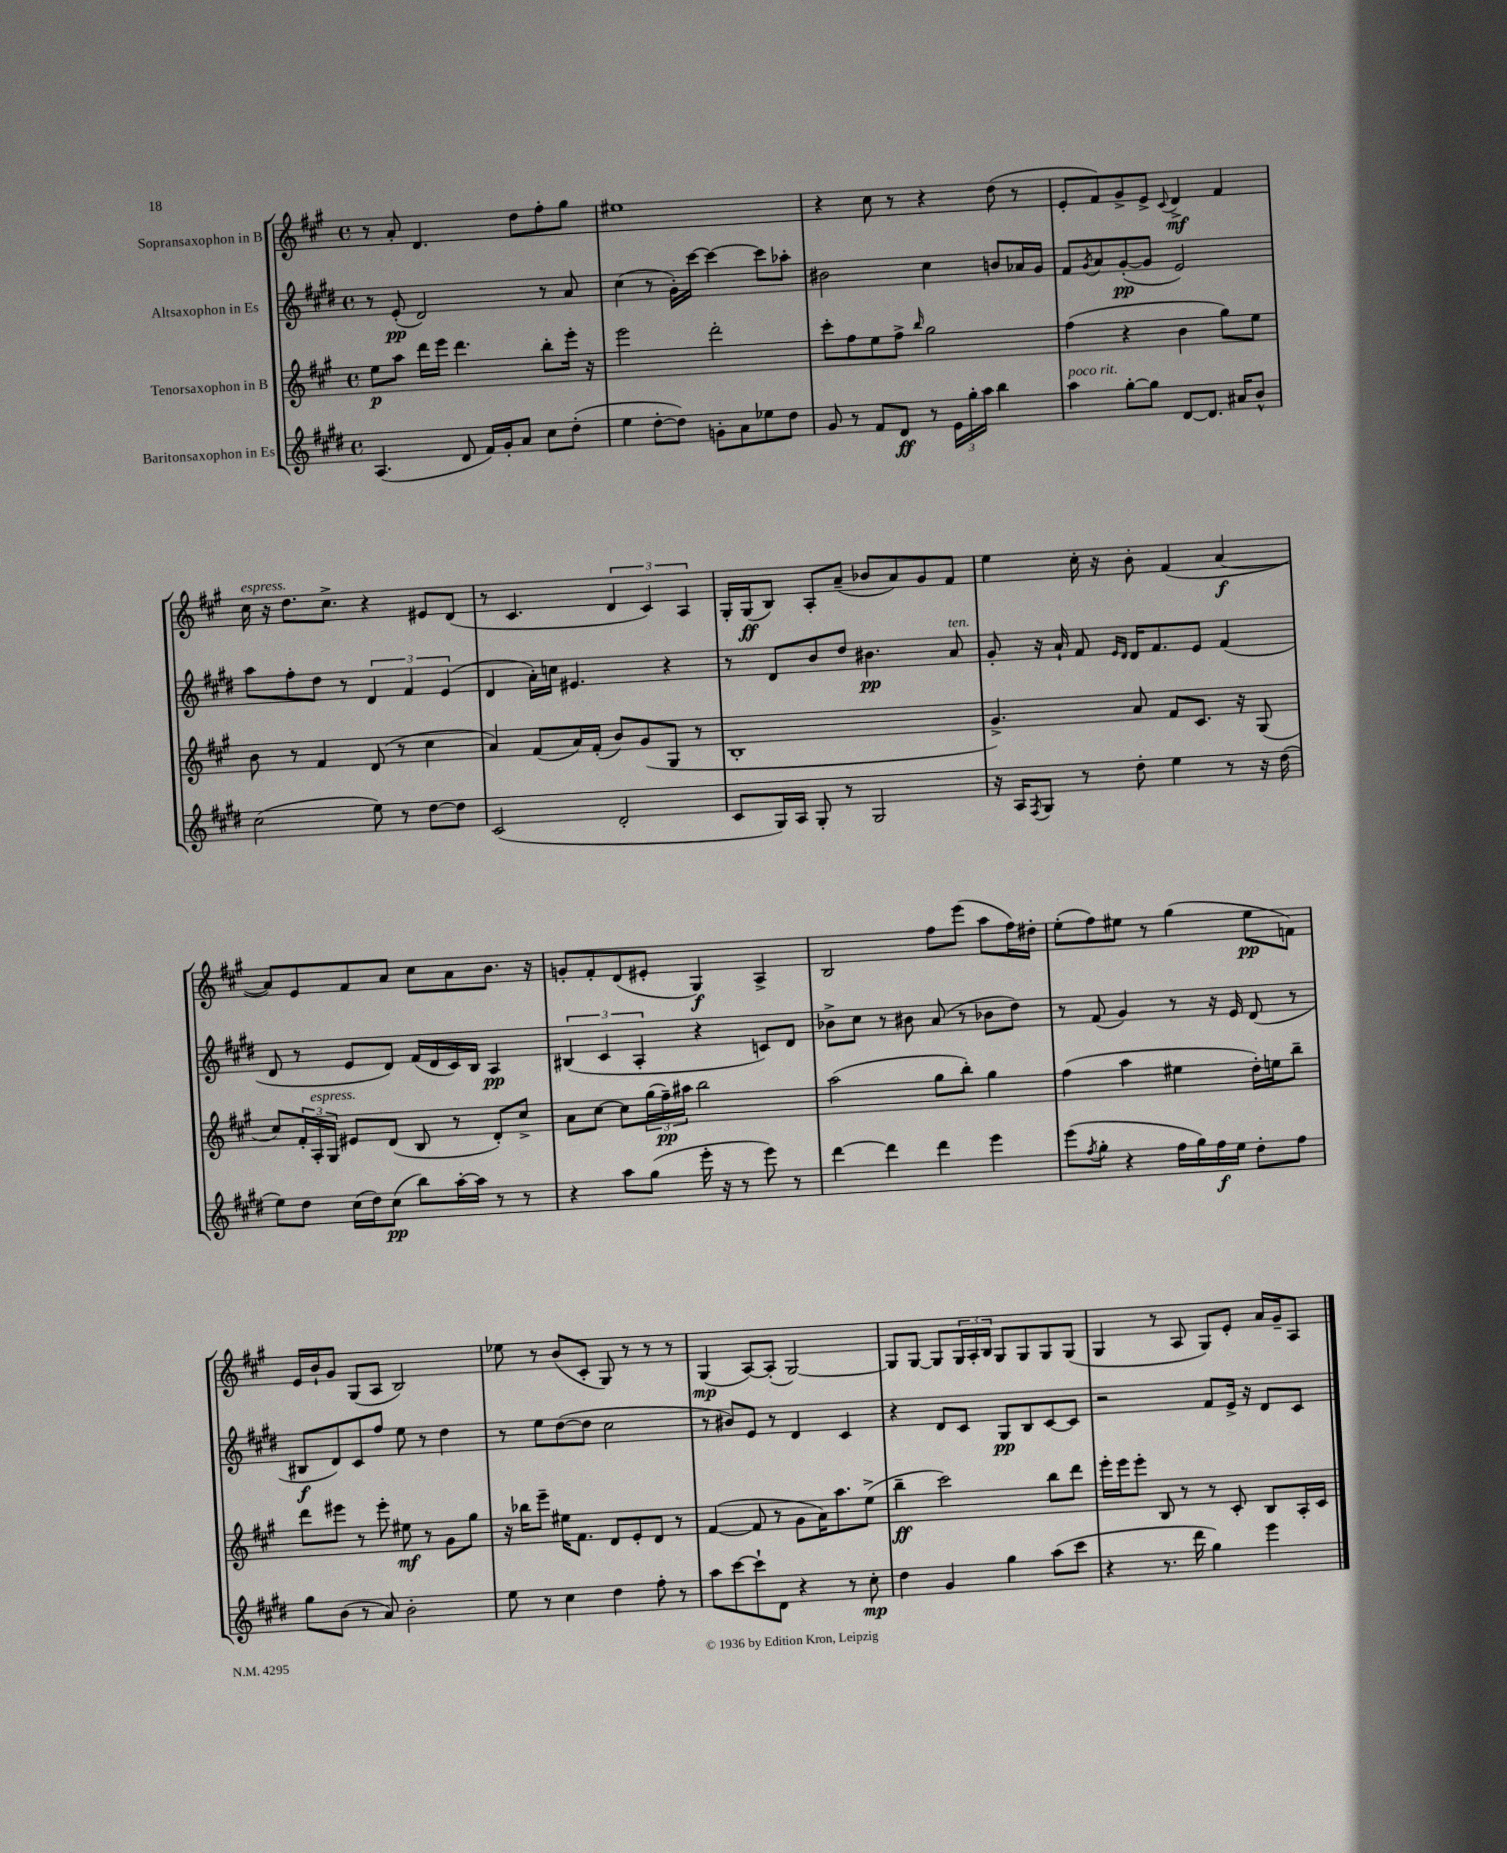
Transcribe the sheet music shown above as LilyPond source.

<<
\new StaffGroup <<
\new Staff = "s0" \with { instrumentName = "Sopransaxophon in B" } {
    \clef treble \key a \major \defaultTimeSignature \time 4/4
    r8 a'8-. d'4. d''8 fis''8-. gis''8 |
    eis''1 |
    r4 cis''8 r8 r4 d''8( r8 |
    e'8-. fis'8) gis'8-> e'8-> \appoggiatura { cis'8 } d'4->\mf fis'4 |
    cis''16^\markup { \italic "espress." } r16 d''8. cis''8.-> r4 eis'8 d'8( |
    r8 cis'4. \tuplet 3/2 { d'4 cis'4) a4 } |
    gis16-. gis16\ff( b8) a8-. a'8--( bes'8 a'8) gis'8 fis'8 |
    e''4 cis''16-. r16 b'8-. fis'4( a'4~\f |
    a'8) e'8 fis'8 a'8 cis''8 a'8 b'8. r16 |
    g'8-. fis'8-. d'8( eis'8-. gis4\f) a4-> |
    b2 fis''8 e'''8( a''8 fis''16) dis''16-. |
    e''8-.( fis''8) eis''8 r8 gis''4( eis''8\pp f'8) |
    e'16 b'16-! gis'8 gis8( a8 b2) |
    ees''8 r8 b'8( cis'8-. gis8) r8 r8 r8 |
    gis4\mp( a8~) a8-.( gis2~) |
    gis8 gis8~ gis8 \tuplet 3/2 { gis16 a16-. b16 } gis8 gis8 gis8 gis8( |
    gis4 r8 a8 gis8) e'8-. a'16 gis'16-- a8 \bar "|." |
}
\new Staff = "s1" \with { instrumentName = "Altsaxophon in Es" } {
    \clef treble \key e \major \defaultTimeSignature \time 4/4
    r8 e'8-.\pp( dis'2) r8 a'8 |
    cis''4( r8 gis'16-.) cis'''16~ cis'''4~ cis'''8 aes''8-. |
    bis'2 cis''4 b'8 aes'16 gis'16 |
    fis'8 \acciaccatura { gis'8 } a'8 gis'8~-.\pp( gis'8 e'2) |
    a''8 fis''8-. dis''8 r8 \tuplet 3/2 { dis'4 fis'4 e'4( } |
    dis'4 a'16-.) c''16 eis'4. r4 |
    r8 dis'8 b'8 dis''8 bis'4.\pp a'8^\markup { \italic "ten." } |
    gis'8-. r16 a'16-! fis'8 \grace { e'16 dis'16 } dis'16 fis'8. e'8 fis'4( |
    dis'8 r8 e'8 dis'8) fis'16( dis'16 cis'16) b16 a4\pp |
    \tuplet 3/2 { bis4( cis'4 a4-. } r4 c'8) dis'8 |
    bes'8-> cis''8 r8 bis'8 a'8( r8 bes'8 dis''8) |
    r8 fis'8( gis'4) r8 r16 e'16 dis'8( r8 |
    bis8\f dis'8) cis'8 fis''8 e''8 r8 dis''4 |
    r8 e''8 dis''8~( dis''8 cis''2 |
    r8 bis'8) e'8 r8 dis'4 cis'4 |
    r4 dis'8 cis'8 gis8\pp b8 cis'8~ cis'8 |
    r2 fis'8 e'16-> r16 dis'8 cis'8 \bar "|." |
}
\new Staff = "s2" \with { instrumentName = "Tenorsaxophon in B" } {
    \clef treble \key a \major \defaultTimeSignature \time 4/4
    e''8\p a''8 d'''16 e'''16 d'''4. b''8-. e'''16-. r16 |
    e'''2 d'''2-. |
    cis'''8-. fis''8 e''8 fis''8-> \grace { b''16 } gis''2 |
    fis''4( r4 b'4 gis''8) e''8 |
    b'8 r8 fis'4 d'8( r8 cis''4 |
    a'4) fis'8( a'16) fis'16-.( b'8) gis'8( gis8 r8 |
    b1-. |
    gis'4.->) a'8 fis'8 cis'8. r16 gis8( |
    cis''8) \tuplet 3/2 { fis'16-. a16-.^\markup { \italic "espress." } gis16 } eis'8 d'8( b8 r8 d'8-.) cis''8-> |
    a'8 cis''8~ cis''8 \tuplet 3/2 { gis''16( fis''16--\pp) ais''16 } b''2 |
    a''2( gis''8 b''8-.) gis''4 |
    fis''4( a''4 eis''4 d''16-.) e''16 b''8-- |
    d'''8 eis'''8 r8 eis'''8-. eis''8\mf r8 gis'8 gis''8 |
    r16 bes''16 e'''8-- eis''16 fis'8. d'8 e'8-. d'8 r8 |
    fis'4~( fis'8 r8 gis'8 a'16) a''8. e''8->( |
    b''4--\ff cis'''2) b''8 d'''8 |
    e'''16-. e'''16 e'''8-. b8 r8 r8 cis'8-. b8 a16-. cis'16 \bar "|." |
}
\new Staff = "s3" \with { instrumentName = "Baritonsaxophon in Es" } {
    \clef treble \key e \major \defaultTimeSignature \time 4/4
    a4.( dis'8 fis'16) gis'16-. a'8 cis''8 dis''8-.( |
    e''4 dis''8~-. dis''8) g'8-. a'8 ees''8 dis''8 |
    gis'8 r8 fis'8 dis'8\ff r8 \tuplet 3/2 { e'16 gis''16-. a''16 } b''4 |
    a''4^\markup { \italic "poco rit." } gis''8~-. gis''8 dis'8~ dis'8. ais'16 b'8-^ |
    cis''2( e''8) r8 dis''8~ dis''8 |
    cis'2( dis'2-. |
    cis'8 gis16) a16 gis8-. r8 gis2 |
    r16 a16 \acciaccatura { fis8 } gis8 r8 dis''8-. e''4 r8 r16 dis''16( |
    e''8) dis''8 cis''16( dis''16) cis''8\pp( b''8) a''16~-. a''16 r8 r8 |
    r4 a''8 gis''8( e'''16-. r16 r8 e'''8) r8 |
    dis'''4~ dis'''4 dis'''4 e'''4 |
    e'''8( \acciaccatura { fis''8 } gis''8-. r4 fis''16 gis''16) fis''16\f e''16 dis''8-. fis''8 |
    gis''8 b'8( r8 a'8) b'2-. |
    e''8 r8 cis''4 dis''4 fis''8-. r8 |
    a''8 cis'''8~ cis'''8-! dis'8 r4 r8 cis''8-.\mp |
    dis''4 gis'4 gis''4 a''8( cis'''8 |
    r4 r8. dis'''16 gis''4) e'''4 \bar "|." |
}
>>
>>
\layout { \context { \Score \remove "Bar_number_engraver" } }
